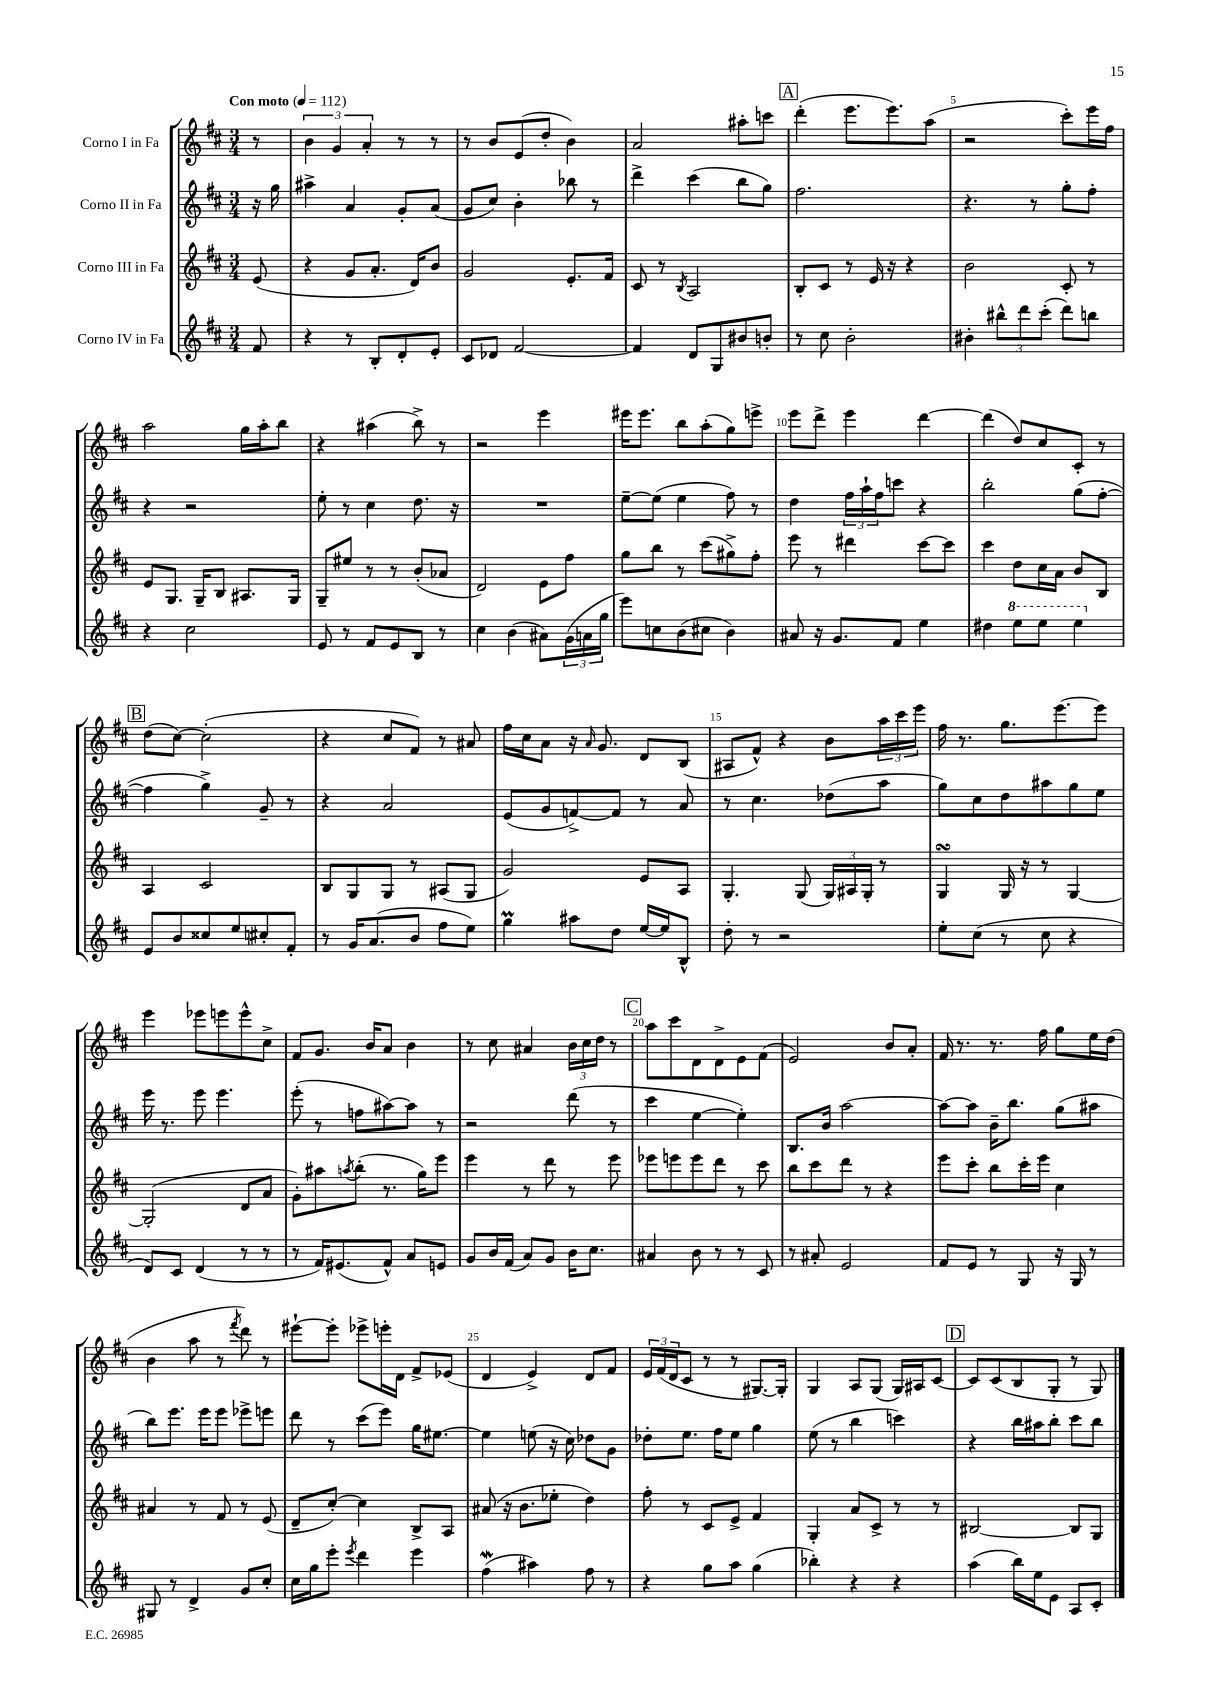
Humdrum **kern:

**kern	**kern	**kern	**kern
*part4	*part3	*part2	*part1
*staff4	*staff3	*staff2	*staff1
*I"Corno IV in Fa	*I"Corno III in Fa	*I"Corno II in Fa	*I"Corno I in Fa
*clefG2	*clefG2	*clefG2	*clefG2
*k[f#c#]	*k[f#c#]	*k[f#c#]	*k[f#c#]
*M3/4	*M3/4	*M3/4	*M3/4
*MM112	*MM112	*MM112	*MM112
=	=	=	=
!	!	!	!LO:TX:a:B:t=Con moto
8f#/	(8e/	16r	8r
.	.	16gg\	.
=1	=1	=1	=1
4r	4r	4aa#X^\	6b\
.	.	.	6g/
8r	8g/L	4a/	.
.	.	.	6a'/
8B'/L	8.a'/J	.	.
8d'/	.	8g'/L	8r
.	16d/KL)	.	.
8e'/J	8b/J	(8a/J	8r
=2	=2	=2	=2
8c#/L	2g/	8g/L	8r
8d-X/J	.	8cc#/J)	8b/L
[2f#/	.	4b'\	(8e/
.	.	.	8dd'/J
.	8.e'/L	8bb-X\	4b\)
.	.	8r	.
.	16f#/Jk	.	.
=3	=3	=3	=3
4f#/]	8c#/	4ddd^\	2a/
.	8r	.	.
.	8qB/	.	.
8d/L	2A/	(4ccc#\	.
8G/	.	.	.
8b#X/	.	8bb\L	8aa#X'\L
8bn'/J	.	8gg\J)	8cccn\J
!!LO:REH:place=s1:t=A
=4	=4	=4	=4
8r	8B'/L	2.ff#\	(4ddd'\
8cc#\	8c#/J	.	.
2b'\	8r	.	8.eee\L
.	16e/	.	.
.	16r	.	8.eee\)
.	4r	.	.
.	.	.	(8aa\J
=5	=5	=5	=5
4b#X'\	2b\	4.r	2r
12bb#X^^\L	.	.	.
12ddd\	.	.	.
.	.	8r	.
(12ccc#'\J	.	.	.
8ddd\L)	8c#'/	8gg'\L	8ccc#'\L)
8bbn\J	8r	8ff#'\J	16eee\L
.	.	.	16ff#\JJ
!!LO:LB:g=z
=6	=6	=6	=6
4r	8e/L	4r	2aa\
.	8.G/J	.	.
2cc#\	.	2r	.
.	16G~/KL	.	.
.	8B/J	.	.
.	8.A#X/L	.	16gg\LL
.	.	.	16aa'\J
.	.	.	8bb\J
.	16G/Jk	.	.
=7	=7	=7	=7
8e/	8G~/L	8ee'\	4r
8r	8ee#X/J	8r	.
8f#/L	8r	4cc#\	(4aa#X\
8e/	8r	.	.
8B/J	(8b'/L	8.dd\	8bb^\)
8r	8a-X/J	.	8r
.	.	16r	.
=8	=8	=8	=8
4cc#\	2d/)	2.r	2r
(4b\	.	.	.
8a#X\L)	8e\L	.	4eee\
(24g\L	8ff#\J	.	.
24an\	.	.	.
24gg\JJ	.	.	.
=9	=9	=9	=9
8eee\L)	8gg\L	[8ee~\L	16eee#X\KL
.	.	.	8.eee#\J
8ccn\	8bb\J	(8ee\J]	.
(8b\	8r	4ee\	8bb\L
8cc#X\J	(8ccc#\L	.	(8aa'\
4b\)	8gg#X^\)	8ff#\)	8gg\)
.	8ff#'\J	8r	8eeen^\J
=10	=10	=10	=10
8a#X/	8eee\	4dd\	8eee\L
16r	8r	.	8ddd^\J
8.g/L	.	.	.
.	4ddd#X\	24ff#\LL	4eee\
.	.	24aa`\	.
.	.	24ff#\J	.
8f#/J	.	8cccn\J	.
4ee\	[8ccc#\L	4r	[4ddd\
.	8ccc#\J]	.	.
=11	=11	=11	=11
4dd#X\	4ccc#\	2bb'\	(4ddd\]
*8va	*	*	*
8eee\L	8dd\L	.	8dd/L)
8eee\J	16cc#\L	.	8cc#/
.	16a\JJ	.	.
4eee\	8b/L	(8gg\L	8c#'/J
.	8B/J	[8ff#'\J	8r
!!LO:LB:g=z
!!LO:REH:place=s1:t=B
=12	=12	=12	=12
*X8va	*	*	*
8e/L	4A/	4ff#\]	(8dd\L
8b/	.	.	[8cc#\J)
8cc##X/	2c#/	4gg^\)	(2cc#'\]
8ee/	.	.	.
8cc#X'/	.	8g~/	.
8f#'/J	.	8r	.
=13	=13	=13	=13
8r	8B/L	4r	4r
16g/KL	8G/	.	.
(8.a/	.	.	.
.	8G/J	2a/	8cc#/L
8b/J	8r	.	8f#/J)
8ff#\L	(8A#X/L	.	8r
8ee\J)	8G/J	.	8a#X/
=14	=14	=14	=14
4ggM\	2g/)	(8e/L	16ff#\LL
.	.	.	16cc#\J
.	.	8g/	8a\J
8aa#X\L	.	[8fn^/)	16r
.	.	.	16qqa/
.	.	.	8.g/
8dd\J	.	8f/J]	.
[16ee/LL	8e/L	8r	8d/L
16ee/J]	.	.	.
8B^^/J	8A/J	8a/	(8B/J
=15	=15	=15	=15
8dd'\	4.G'/	8r	8A#X/L
8r	.	4.cc#\	8f#^^/J)
2r	.	.	4r
.	(8G/	.	.
.	24G/LL)	(8dd-X\L	8b\L
.	24A#X/	.	.
.	24G'/JJ	.	.
.	8r	8aa\J	24aa\L
.	.	.	24ccc#\
.	.	.	24eee\JJ
=16	=16	=16	=16
8ee'\L	4GsSSs/	8gg\L)	16ff#\
.	.	.	8.r
(8cc#\J	.	8cc#\	.
8r	16G/	8dd\	8.gg\L
.	16r	.	.
8cc#\	8r	8aa#X\	.
.	.	.	[8.eee\
4r	[4G/	8gg\	.
.	.	8ee\J	8eee\J]
!!LO:LB:g=z
=17	=17	=17	=17
8d/L)	(2G'/]	16eee\	4eee\
.	.	8.r	.
8c#/J	.	.	.
(4d/	.	8eee\	8eee-X\L
.	.	4.eee\	8eeen\
8r	8d/L	.	8eee^^\
8r	8a/J	.	8cc#^\J
=18	=18	=18	=18
8r	8g'\L)	(8eee'\	8f#/L
16f#/KL)	8aa#X\	8r	8.g/J
(8.e#X/	.	.	.
.	8qaan/	.	.
.	(8bb'\J	8ffn\L	.
.	.	.	16b/KL
8f#^^/J)	8.r	[8aa#X\)	8a/J
8a/L	.	8aa#\J]	4b\
.	16gg\KL)	.	.
8en/J	8eee\J	8r	.
=19	=19	=19	=19
8g/L	4eee\	2r	8r
16b/L	.	.	8cc#\
(16f#/JJ	.	.	.
8a/L)	8r	.	4a#X/
8g/J	8ddd\	.	.
16b\KL	8r	(8ddd\	24b\LL
.	.	.	24cc#\
8.cc#\J	.	.	.
.	.	.	24dd\JJ
.	8eee\	8r	8r
!!LO:REH:place=s1:t=C
=20	=20	=20	=20
4a#X/	8eee-X\L	4ccc#\	8aa\L
.	8eeen\	.	8ccc#\
8b\	8eee\	[4ee\	8d\
8r	8ddd\J	.	8d^\
8r	8r	4ee'\])	8e\
8c#/	8ccc#\	.	(8f#\J
=21	=21	=21	=21
8r	8bb\L	8.B/L	2e/)
8a#X'/	8ccc#\	.	.
.	.	16b/Jk	.
2e/	8ddd\J	[2aa\	.
.	8r	.	.
.	4r	.	8b/L
.	.	.	8a'/J
=22	=22	=22	=22
8f#/L	8eee\L	8aa\L_	16f#/
.	.	.	8.r
8e/J	8ccc#'\J	8aa\J]	.
8r	8bb\L	16b~\KL	8.r
.	.	8.bb\J	.
8G/	16ccc#'\L	.	.
.	16eee\JJ	.	16ff#\
16r	4cc#\	(8gg\L	8gg\L
16G/	.	.	.
8r	.	8aa#X\J	16ee\L
.	.	.	(16dd\JJ
!!LO:LB:g=z
=23	=23	=23	=23
8G#X/	4a#X/	8bb\L)	4b\
8r	.	8.eee\J	.
4d^/	8r	.	8aa\
.	.	16eee\KL	.
.	8f#/	8eee\J	8r
.	.	.	8qfff#/
8g/L	8r	8eee-X^\L	8ddd\)
8cc#'/J	(8e/	8eeen\J	8r
=24	=24	=24	=24
16cc#\LL	8d~/L	8ddd\	[8eee#X`\L
16gg\J	.	.	.
8eee'\J	[8cc#'/J)	8r	8eee#'\J]
8qeee/	.	.	.
4ddd\	4cc#\]	(8ccc#\L	8eee-X^\L
.	.	8eee\J)	16eeen'\L
.	.	.	16d\JJ
4eee\	8B^/L	16gg\KL	8f#^/L
.	.	[8.ee#X\J	.
.	8A/J	.	(8e-X/J
=25	=25	=25	=25
(4ff#W\	(8a#X/	4ee#\]	4d/
.	16r	.	.
.	8.b\L	.	.
4aa#X\)	.	(8een\	4e^/)
.	8ee-X'\J	16r	.
.	.	16cc#\)	.
8ff#\	4dd\)	8dd-X\L	8d/L
8r	.	8g\J	8f#/J
=26	=26	=26	=26
4r	8ff#'\	8dd-X'\L	24e/LL
.	.	.	(24f#/
.	.	.	24d/J
.	8r	8.ee\J	8c#/J
8gg\L	8c#/L	.	8r
.	.	16ff#\KL	.
8aa\J	8e^/J	8ee\J	8r
(4gg\	4f#/	4gg\	[8.G#X/L)
.	.	.	16G#'/Jk]
=27	=27	=27	=27
4bb-X'\)	4G'/	(8ee\	4G/
.	.	8r	.
4r	8a/L	4bb\	8A/L
.	8c#^/J	.	(8G/J
4r	8r	4cccn\)	16G/LL)
.	.	.	16A#X/J
.	8r	.	[8c#/J
!!LO:REH:place=s1:t=D
=28	=28	=28	=28
(4aa\	[2B#X/	4r	8c#/L]
.	.	.	(8c#/
16bb\LL)	.	16bb\LL	8B/
16ee\J	.	16aa#X\J	.
8e\J	.	8bb'\J	8G'/J
8A/L	8B#/L]	8ccc#\L	8r
8c#'/J	8G/J	8bb\J	8G/)
==	==	==	==
*-	*-	*-	*-
